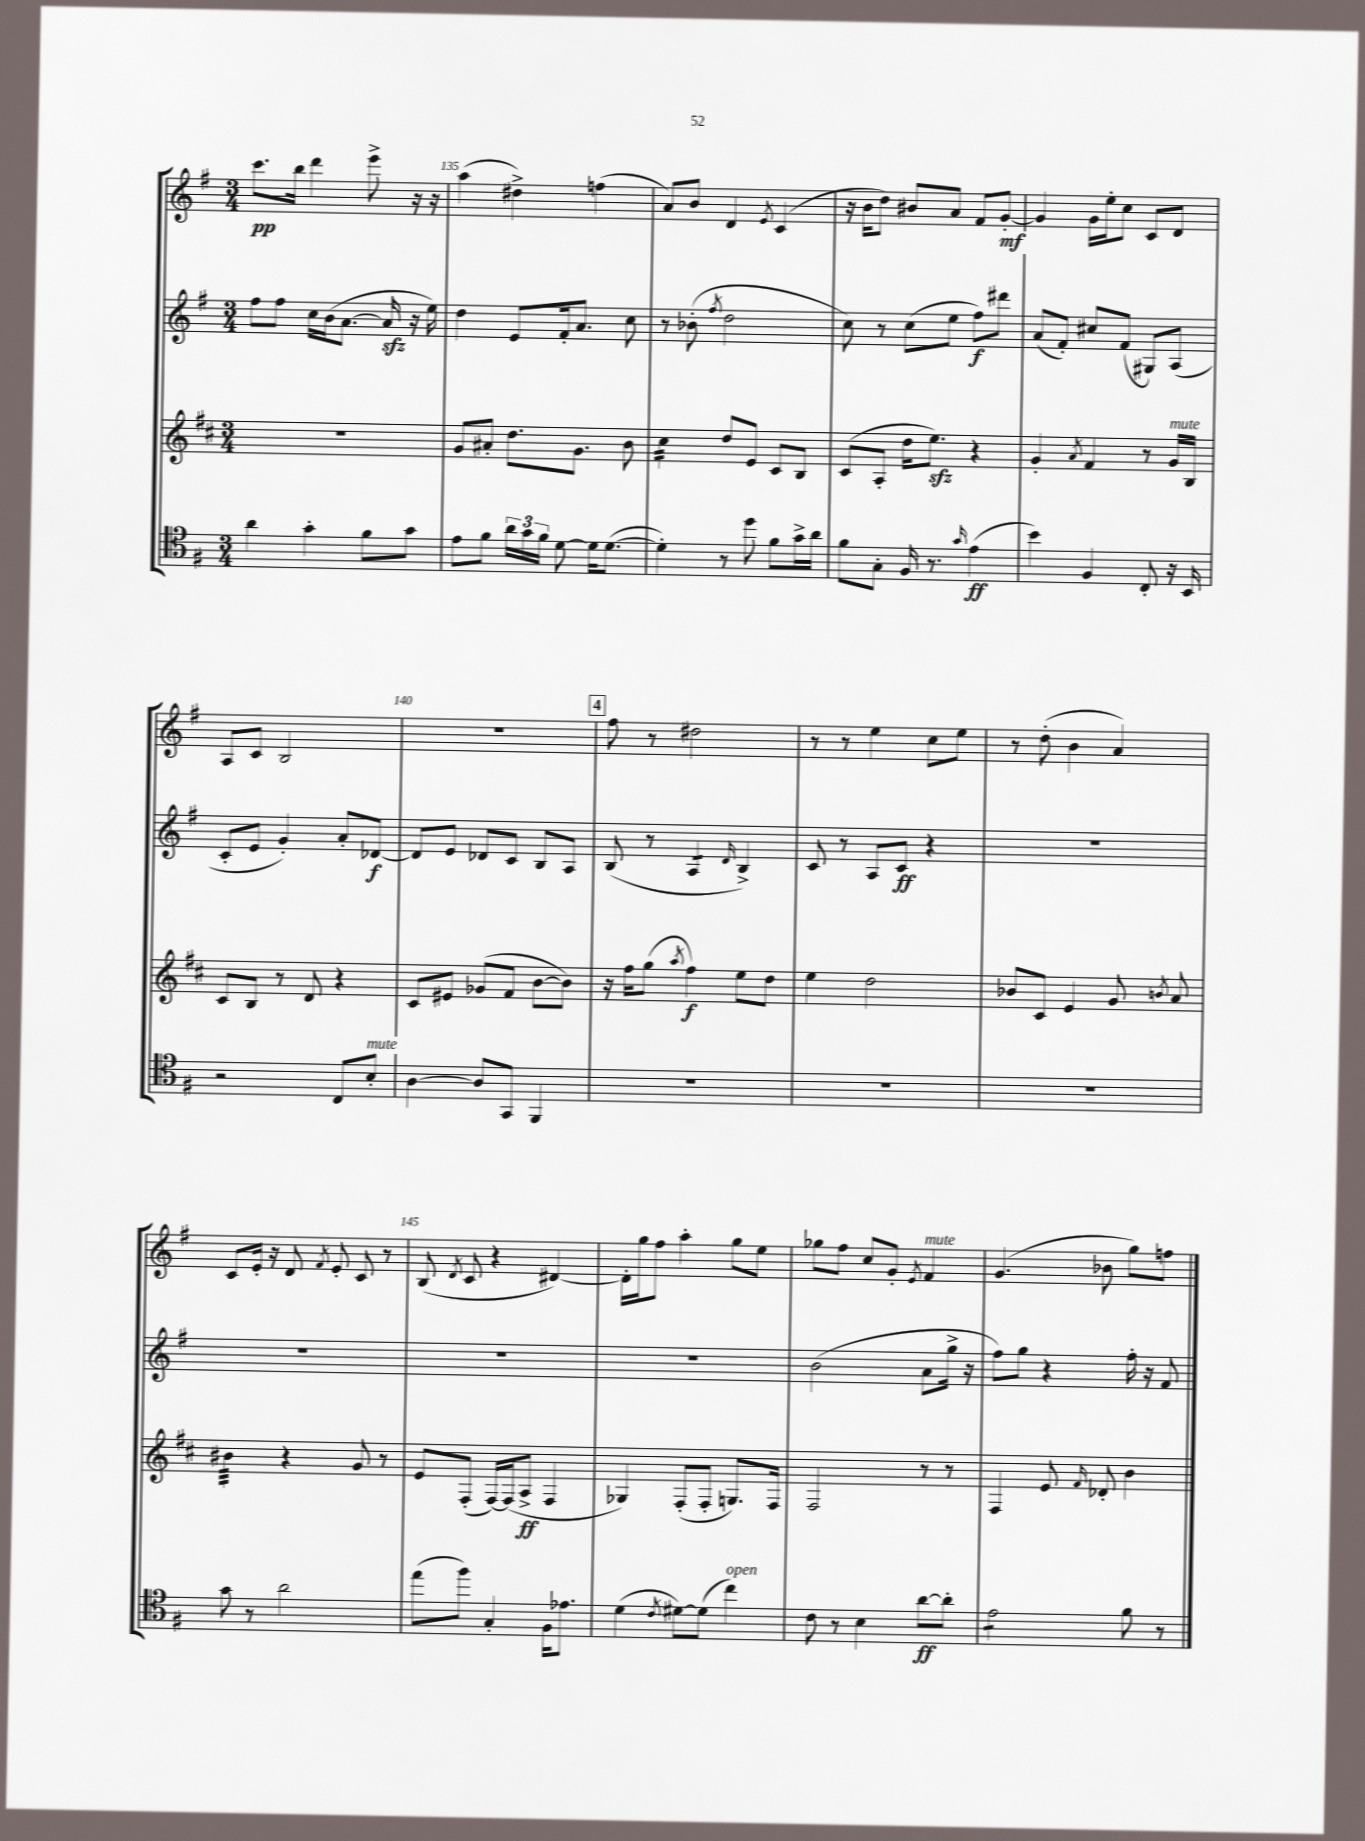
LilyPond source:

<<
\new StaffGroup <<
\new Staff = "s0" {
    \clef treble \key g \major \numericTimeSignature \time 3/4
    \autoBeamOff c'''8.[\pp b''16] d'''4 e'''8-> r16 r16 |
    a''4( dis''4->) f''4( |
    a'8[) b'8] d'4 \acciaccatura { e'8 } c'4( |
    r16 b'16[ d''8]) bis'8[ a'8] fis'8[ g'8]~-.\mf |
    g'4 g'16[ e''16-. c''8] c'8[ d'8] |
    a8[ c'8] b2 |
    R2. |
    \mark \markup { \box "4" } fis''8 r8 dis''2 |
    r8 r8 e''4 c''8[ e''8] |
    r8 d''8-.( b'4 a'4) |
    c'8[ e'16]-. r16 d'8 \acciaccatura { fis'8 } e'8-. c'8 r8 |
    b8( \acciaccatura { d'8 } c'8 r4 dis'4~) |
    dis'16[-. g''16 fis''8] a''4-. g''8[ e''8] |
    ges''8[ fis''8] c''8[ g'8]-. \acciaccatura { e'8 } fis'4^\markup { \italic "mute" } |
    g'4.( bes'8 g''8[) f''8] \bar "|." |
}
\new Staff = "s1" {
    \clef treble \key g \major \numericTimeSignature \time 3/4
    \autoBeamOff fis''8[ fis''8] c''16[ b'16( a'8.]~ a'16\sfz r16 e''16) |
    d''4 e'8[ fis'16-. a'8.] c''8 |
    r8 bes'8-.( \acciaccatura { fis''8 } d''2 |
    c''8) r8 c''8[( e''8] fis''8[\f) dis'''8] |
    a'8[( fis'8]-.) cis''8[ fis'8]( gis8[) a8]( |
    c'8[-. e'8] g'4-.) a'8[-. des'8]~\f |
    des'8[ e'8] des'8[ c'8] b8[ a8] |
    \mark \markup { \box "4" } b8( r8 a4:8 \grace { d'16 } b4->) |
    c'8 r8 a8[ c'8]\ff r4 |
    R2. |
    R2. |
    R2. |
    R2. |
    b'2( a'8[ g''16]-> r16 |
    fis''8[) g''8] r4 fis''16-. r16 fis'8 \bar "|." |
}
\new Staff = "s2" {
    \clef treble \key d \major \numericTimeSignature \time 3/4
    \autoBeamOff R2. |
    g'8[ ais'8]-. d''8.[ g'8.] b'8 |
    cis''4:16 d''8[ e'8] cis'8[ b8] |
    cis'8[( a8]-. d''16[ e''8.]\sfz) r4 |
    g'4-. \acciaccatura { a'8 } fis'4 r8 g'16[^\markup { \italic "mute" } b16] |
    cis'8[ b8] r8 d'8 r4 |
    cis'8[ eis'8] ges'8[( fis'8] b'8[~ b'8]) |
    \mark \markup { \box "4" } r16 fis''16[ g''8]( \acciaccatura { a''8 } fis''4\f) e''8[ d''8] |
    e''4 d''2 |
    bes'8[ cis'8] e'4 g'8 \acciaccatura { b'8 } a'8 |
    bis'4:32 r4 g'8 r8 |
    e'8[ fis8]-.( fis16[~) fis16( a8]->\ff fis4 |
    ges4) fis8[-.( fis8]-. g8.[) fis16] |
    fis2 r8 r8 |
    fis4 e'8 \grace { fis'16 } des'8-. b'4 \bar "|." |
}
\new Staff = "s3" {
    \clef tenor \key g \major \numericTimeSignature \time 3/4
    \autoBeamOff a'4 g'4-. fis'8[ g'8] |
    e'8[ fis'8] \tuplet 3/2 { a'16[ g'16 fis'16] } d'8~ d'16[ d'8.]~( |
    d'4-.) r8 d''8 fis'8[ g'16-> a'16] |
    fis'8[ g8]-. fis16 r8. \grace { g'16 } e'4\ff( |
    b'4) fis4 c8-. r16 b,16 |
    r2 c8[ b8]-.^\markup { \italic "mute" } |
    a4~ a8[ g,8] fis,4 |
    \mark \markup { \box "4" } R2. |
    R2. |
    R2. |
    g'8 r8 a'2 |
    e''8[( fis''8]) g4-. fis16[ ees'8.] |
    d'4( \acciaccatura { c'8 } dis'8[~) dis'8]( c''4^\markup { \italic "open" }) |
    c'8 r8 b4 a'8[~\ff a'8]-. |
    e'2:8 fis'8 r8 \bar "|." |
}
>>
>>
\layout { \context { \Score currentBarNumber = #134 \override BarNumber.break-visibility = ##(#f #t #t) barNumberVisibility = #(every-nth-bar-number-visible 5) } }
